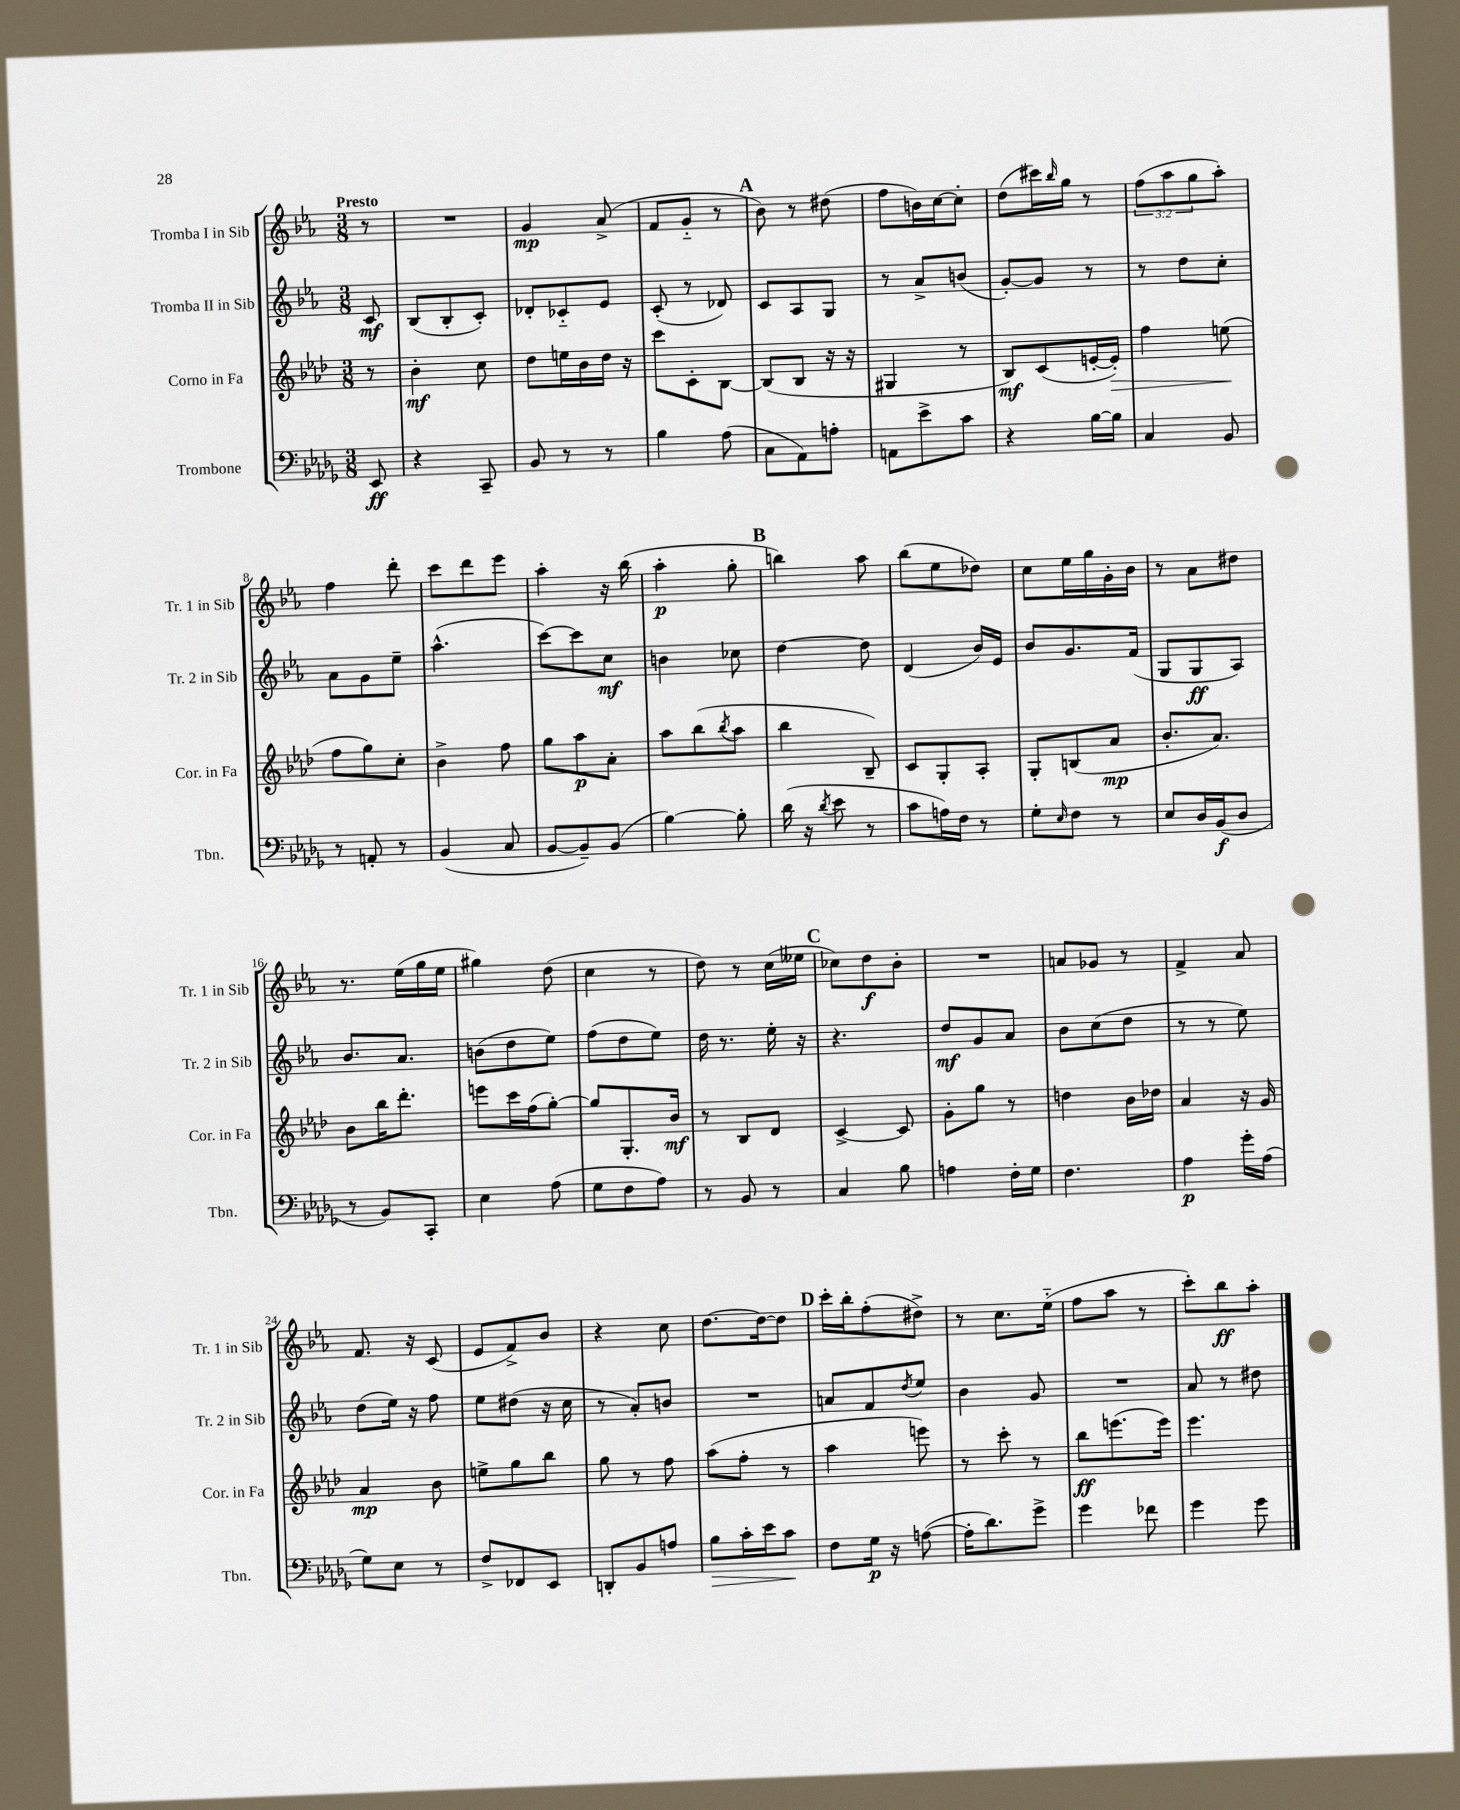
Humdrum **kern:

**kern	**kern	**kern	**kern
*staff4	*staff3	*staff2	*staff1
*clefF4	*clefG2	*clefG2	*clefG2
*k[b-e-a-d-g-]	*k[b-e-a-d-]	*k[b-e-a-]	*k[b-e-a-]
*M3/8	*M3/8	*M3/8	*M3/8
8EE-	8r	8c	8r
=	=	=	=
4r	4b-'	(8B-	4.r
.	.	8B-'	.
8CC~	8cc	8c')	.
=	=	=	=
8BB-	8dd-	8d-'	4g
8r	16ee	8c-'~	.
.	16b-	.	.
8r	16dd-	8e-	(8a-^
.	16r	.	.
=	=	=	=
4B-	8ccc	(8c'	8f
.	8c'	8r	8g'~
(8A-	[8B-	8d-)	8r
=	=	=	=
8C	(8B-]	8c	8b-)
8AA-)	8B-	8A-	8r
8A'	16r	8G	(8dd#
.	16r	.	.
=	=	=	=
8AA	4G#	8r	8ff
8e-^	.	8a-^	16b)
.	.	.	[16cc
8c	8r	(8b	8cc']
=	=	=	=
4r	8B-)	[8g')	(8dd
.	(8c	8g]	16ccc#)
.	.	.	16qqbb-
.	.	.	16gg
[16B-	[16e'	8r	8r
16B-]	16e'])	.	.
=	=	=	=
4C	4ff	8r	(12ff
.	.	.	12aa-
.	.	8dd	.
.	.	.	12gg
8BB-	(8ee	8cc'	8aa-')
=	=	=	=
8r	8ff	8a-	4ff
8AA'	8gg)	8g	.
8r	8cc'	8ee-~	8ddd'
=	=	=	=
(4BB-	4b-^	(4.aa-^^	8ccc
.	.	.	8ddd
8C	8ff	.	8eee-
=	=	=	=
[8BB-	8gg	[8ccc)	4aa-'
8BB-~])	8aa-	8ccc]	.
(8BB-	8a-'	8cc	16r
.	.	.	(16bb-
=	=	=	=
[4B-)	8aa-	4b	4aa-'
.	(8bb-	.	.
.	8qbb-	.	.
8B-']	8aa-	8cc-	8gg'
=	=	=	=
(16d-	4bb-	[4dd	4bb)
16r	.	.	.
8qd-	.	.	.
8e-	.	.	.
8r	8B-~)	8dd]	8aa-
=	=	=	=
8c	8c	(4d	(8bb-
16A)	8G'	.	8ee-
16F	.	.	.
8r	8A-'	16b-)	8dd-)
.	.	16e-	.
=	=	=	=
8G-'	8G'	8b-	8cc
16qqE-	.	.	.
8F	(8B	8.g	16ee-
.	.	.	16gg
8r	8a-	.	16g'
.	.	(16f	16b-
=	=	=	=
8E-	8.b-'	8G	8r
16D-	.	8G	8a-
(16BB-	8.a-)	.	.
8D-	.	8A-)	8dd#
=	=	=	=
8r	8b-	8.b-	8.r
8BB-)	16bb-	.	.
.	8.ddd-'	8.a-	(16ee-
8CC'	.	.	16gg
.	.	.	16ee-
=	=	=	=
4E-	8eee	(8b	4gg#)
.	16ccc	8dd	.
.	(16ff	.	.
(8A-	[8gg')	8ee-)	(8dd
=	=	=	=
8G-	8gg]	(8ff	4cc
8F	8.G'	8dd	.
8A-)	.	8ee-)	8r
.	16b-	.	.
=	=	=	=
8r	8r	16dd	8dd)
.	.	8.r	.
8BB-	8B-	.	8r
8r	8d-	16ee-'	(16cc
.	.	16r	16ee--
=	=	=	=
4C	[4c^	4.r	8cc-)
.	.	.	8dd
8B-	8c]	.	8b-'
=	=	=	=
4A	8g'	8dd	4.r
.	8gg	8g	.
16F'	8r	8a-	.
16G-	.	.	.
=	=	=	=
4.F	4dd	8b-	8a
.	.	(8cc	8g-
.	16b-	8dd	8r
.	16dd-	.	.
=	=	=	=
4A-	4a-	8r	4f^
.	.	8r	.
16g-'	16r	8ee-)	8a-
(16A-	16g	.	.
=	=	=	=
8G-)	4a-	(8dd	8.f
8E-	.	16ee-)	.
.	.	16r	16r
8r	8b-	8ff	(8c
=	=	=	=
8F^	8ee^	8ee-	8e-
8FF-	8gg	(8dd#	8f^)
8EE-	8bb-	16r	8b-
.	.	16cc	.
=	=	=	=
8DD'	8gg	8r	4r
8BB-	8r	8a-')	.
8A	8ff	8b	8cc
=	=	=	=
8B-	(8aa-	4.r	[8.dd
16c'	8ff'	.	.
16e-	.	.	16dd_
8c	8r	.	8dd]
=	=	=	=
8F	4aa-	8a	16ccc'
.	.	.	16bb-'
16G-	.	8f	(8ff'
16r	.	.	.
.	.	8qdd	.
([8A	8eee)	8ee-	8dd#^)
=	=	=	=
16A']	8r	4b-	8r
8.d-)	.	.	.
.	8ccc'	.	8.cc
8g-^	8r	8g	.
.	.	.	(16ee-'~
=	=	=	=
4g-	8bb-	4.r	8ff
.	(8.eee	.	8aa-
8f-	.	.	8r
.	16eee)	.	.
=	=	=	=
4g-	4.eee-	8a-	8ccc')
.	.	8r	8bb-
8g-	.	8dd#	8aa-'
==	==	==	==
*-	*-	*-	*-
